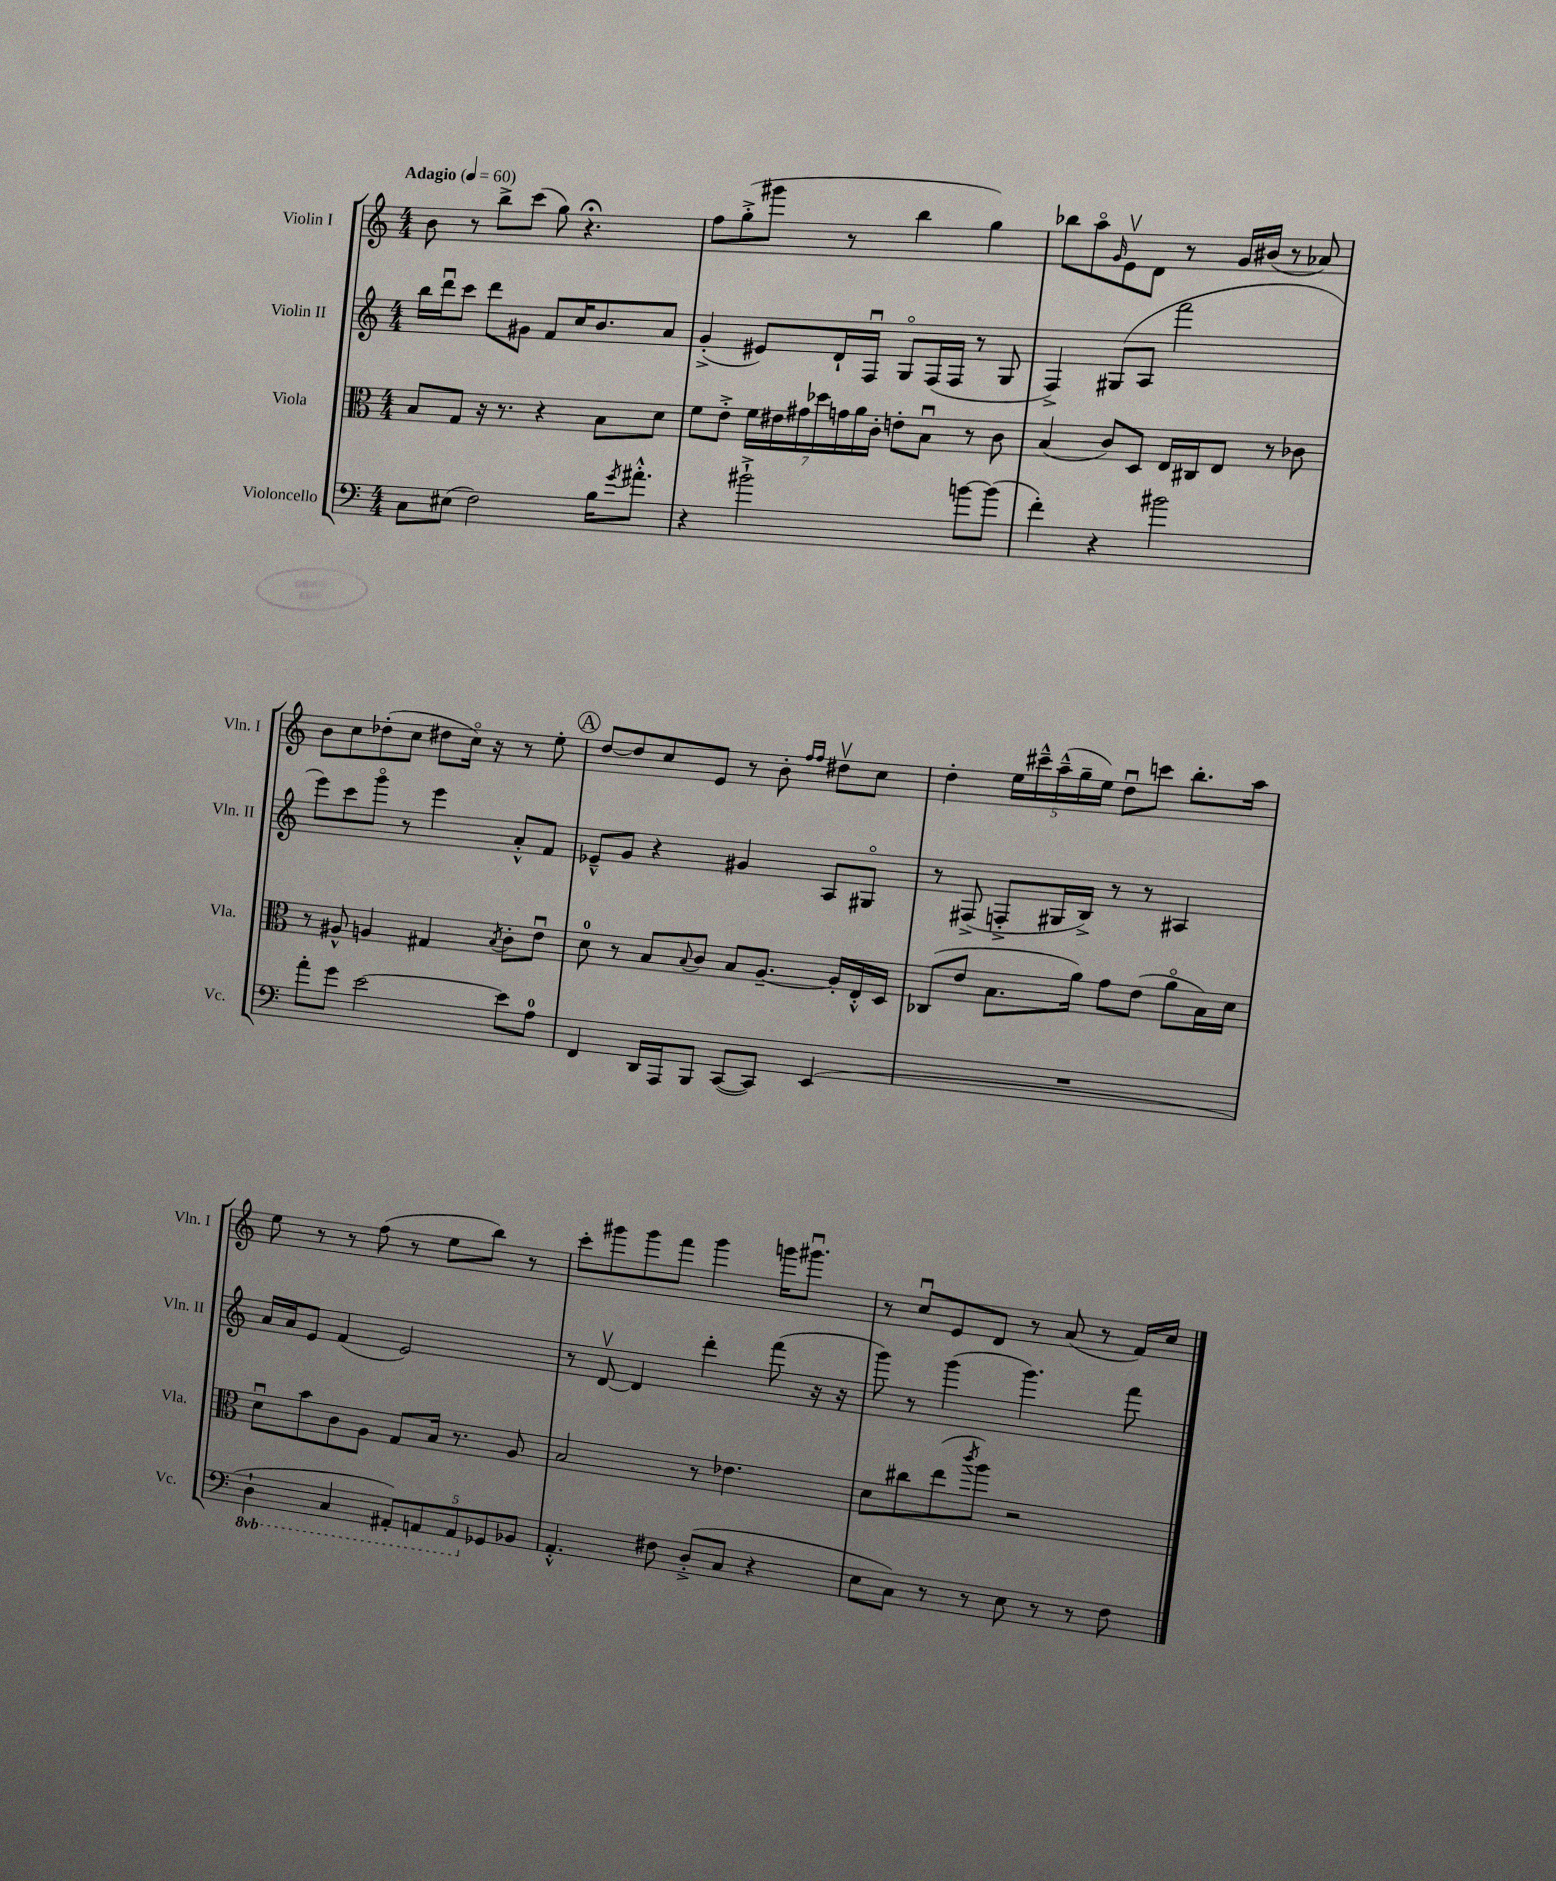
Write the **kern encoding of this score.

**kern	**kern	**kern	**kern
*part4	*part3	*part2	*part1
*staff4	*staff3	*staff2	*staff1
*I"Violoncello	*I"Viola	*I"Violin II	*I"Violin I
*I'Vc.	*I'Vla.	*I'Vln. II	*I'Vln. I
*clefF4	*clefC3	*clefG2	*clefG2
*k[]	*k[]	*k[]	*k[]
*M4/4	*M4/4	*M4/4	*M4/4
*MM60	*MM60	*MM60	*MM60
=1	=1	=1	=1
!	!	!	!LO:TX:a:B:t=Adagio
8C\L	8B/L	16bb\LL	8b\
.	.	16dddu\J	.
(8E#X\J	8G/J	8ccc\J	8r
2F\)	16r	8ddd\L	8bb^\L
.	8.r	.	.
.	.	8g#X\J	(8ccc\J
.	4r	8f/L	8gg\)
.	.	16cc/K	4.r;<
.	.	8.b/	.
16B\KL	8B\L	.	.
8qg/	.	.	.
8.a#X'^^\J	.	.	.
.	8d\J	8a/J	.
=2	=2	=2	=2
4r	8f\L	(4g'^/	8ff\L
.	8e'^\J	.	(8gg'^\
2b#X`^\	28f\LL	8e#X/L)	8ggg#X\J
.	28e#X\	.	.
.	28g#X\	.	.
.	28dd-X\	.	.
.	.	16d`/L	8r
.	28gn\	.	.
.	28a\	.	.
.	.	16Fu/JJ	.
.	28c'\JJ	.	.
.	8en'\L	8G/L	4bb\
.	8Bu\J	(16F/L	.
.	.	16F/JJ	.
[8bn\L	8r	8r	4gg\)
(8b\J]	8c\	8G/	.
=3	=3	=3	=3
4f'\)	(4B/	4F^/)	8bb-X\L
.	.	.	8aa\
.	.	.	16qqg/
4r	8c/L)	(8G#X/L	8ev\
.	8D/J	8A/J	8d\J
2b#X\	16E/LL	2fff\	8r
.	16C#X/J	.	.
.	8E/J	.	16g/LL
.	.	.	(16b#X/JJ
.	8r	.	8r
.	8c-X\	.	8a-X/)
!!LO:LB:g=z
=4	=4	=4	=4
8a'\L	8r	8eee\L)	8b\L
8g\J	8A#X^^/	8ccc\	8cc\
[2e\	4An/	8ggg\J	(8dd-X'\
.	.	8r	8cc\J
.	4G#X/	4eee\	8dd#X\L
.	.	.	16cc\Jk)
.	.	.	16r
.	8qB/	.	.
8e\L]	8c'\L	8a'^^/L	8r
8A\J	8eu\J	8f/J	8ee'\
!!LO:REH:place=s1:t=A
=5	=5	=5	=5
4FF/	8d\	8e-X~^^/L	[8dd/L
.	8r	8g/J	8dd/]
16DD/LL	8B/L	4r	8cc/
16AAA/J	.	.	.
.	8qqB/	.	.
8BBB/J	8c/J	.	8e/J
([8CC/L	8B/L	4g#X/	8r
8CC/J])	[8.A~/J	.	8b'\
.	.	.	16qqff/LL
.	.	.	16qqff/JJ
(4EE/	.	8A/L	8dd#Xv\L
.	16A'/LL]	.	.
.	16E'^^/	8G#X/J	8cc\J
.	16D/JJ	.	.
=6	=6	=6	=6
1r	(8C-X/L	8r	4dd'\
.	8e/J	(8F#X^/	.
.	8.B\L	8Fn'^/L	20ee\LL
.	.	.	20ccc#X~^^\
.	.	.	(20aa~^^\
.	.	16G#X/L	.
.	.	.	20gg~\
.	16a\Jk)	16B^/JJ)	.
.	.	.	20ee\JJ)
.	8g\L	8r	8ddu\L
.	(8e\J	8r	8cccn\J
.	8a\L	4A#X/	8.bb'\L
.	16B\L)	.	.
.	16d\JJ	.	16aa\Jk
!!LO:LB:g=z
=7	=7	=7	=7
*8ba	*	*	*
4DD`\	8du\L	16a/LL	8ee\
.	.	16a/J	.
.	8b\	8e/J	8r
4CC/	8c\	(4f/	8r
.	8A\J	.	(8ff\
10AAA#X'/L)	8G/L	2e/)	8r
10AAAn/	.	.	.
.	16B/Jk	.	8ee\L
.	8.r	.	.
10AAA/	.	.	.
.	.	.	8bb\J)
*X8ba	*	*	*
10GG-X/	.	.	.
.	8A/	.	8r
10BB-X/J	.	.	.
=8	=8	=8	=8
4.AA'^^/	2B/	8r	8ccc'\L
.	.	[8dv/	8ggg#X\
.	.	4d/]	8ggg#\
8F#X\	.	.	8fff\J
(8D'^/L	8r	4ddd'\	4ggg#\
8C/J	4.e-X\	.	.
4r	.	(8fff\	16gggn\KL
.	.	.	8.ggg#Xu\J
.	.	16r	.
.	.	16r	.
=9	=9	=9	=9
8E\L	8d\L	8ggg\)	8r
8C\J)	8cc#X\	8r	8ccu/L
8r	(8ee\	(4ggg\	8e/
.	8qccc/	.	.
8r	8aa\J)	.	8d/J
8E\	2r	4.ggg\)	8r
8r	.	.	(8a/
8r	.	.	8r
8F\	.	8fff\	16f/LL)
.	.	.	16cc/JJ
==	==	==	==
*-	*-	*-	*-
